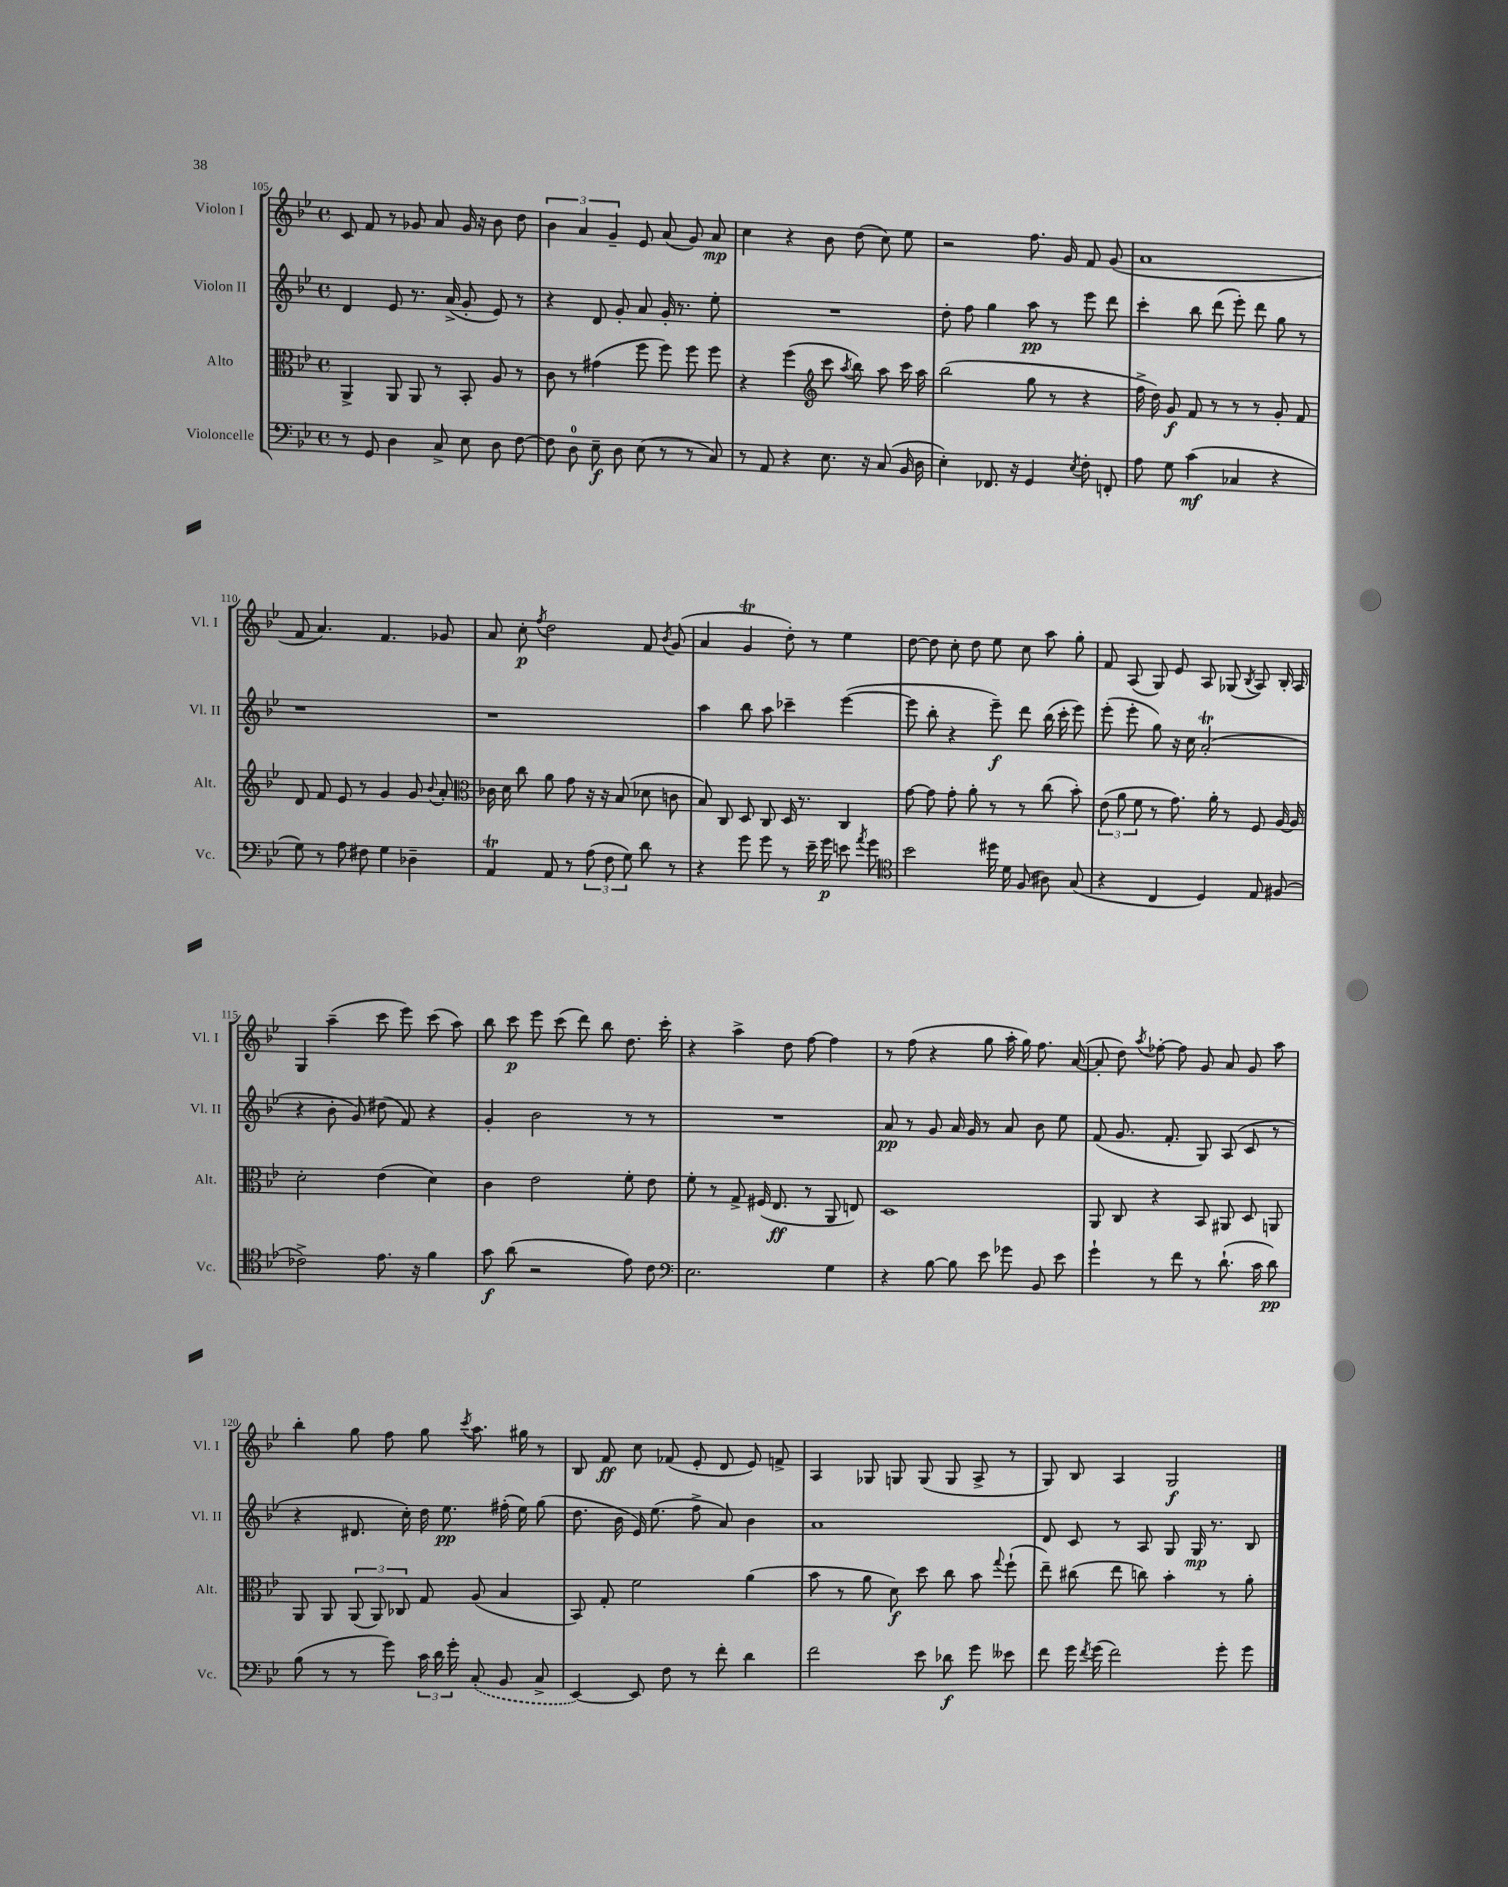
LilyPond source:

<<
\new StaffGroup <<
\new Staff = "s0" \with { instrumentName = "Violon I" shortInstrumentName = "Vl. I" } {
    \clef treble \key bes \major \defaultTimeSignature \time 4/4
    \autoBeamOff c'8 f'8 r8 ges'8 a'8 ges'16 r16 bes'8 d''8 |
    \tuplet 3/2 { bes'4 a'4 g'4-- } ees'8 a'8( g'8) a'8\mp |
    c''4 r4 bes'8 d''8( c''8) ees''8 |
    r2 f''8. g'16 f'8 g'8( |
    a'1 |
    f'8 a'4.) f'4. ges'8 |
    a'8 c''8-.\p \acciaccatura { f''8 } d''2 f'8 \acciaccatura { bes'8 } g'8( |
    a'4 g'4\trill d''8-.) r8 ees''4 |
    d''8~ d''8 c''8-. d''8 ees''8 c''8 a''8 g''8-. |
    f'8 a8( g8) ees'8 a8 ges8( \acciaccatura { bes8 } a8) bes16-. a16 |
    g4 a''4--( c'''8 ees'''8) c'''8( a''8) |
    bes''8 c'''8\p ees'''8 c'''8( d'''8) bes''8 d''8. c'''16-. |
    r4 a''4-> d''8 f''8~ f''4 |
    r8 f''8( r4 g''8 a''16-. g''16) f''8. a'16~( |
    a'8-. d''8) \acciaccatura { a''8 } fes''8~-. fes''8 g'8 a'8 g'8 a''8 |
    bes''4-. g''8 f''8 g''8 \acciaccatura { c'''8 } a''8. gis''16 r8 |
    bes8 f'8\ff c''8 fes'8( ees'8-. d'8 ees'8) f'8-> |
    a4 ges8 g8 g8( g8 a8-> r8 |
    g8) bes8 a4 g2\f \bar "|." |
}
\new Staff = "s1" \with { instrumentName = "Violon II" shortInstrumentName = "Vl. II" } {
    \clef treble \key bes \major \defaultTimeSignature \time 4/4
    \autoBeamOff d'4 ees'8 r8. a'16->( g'8-. ees'8) r8 |
    r4 d'8 g'8-. a'8 g'16-. r8. ees''8-. |
    R1 |
    d''8-. f''8 g''4 a''8\pp r8 ees'''8 d'''8 |
    c'''4-. bes''8 d'''8( ees'''8-.) d'''8 g''8 r8 |
    r1 |
    r1 |
    a''4 bes''8 a''8 ces'''4-- ees'''4~( |
    ees'''8 bes''8-. r4 ees'''8--\f) d'''8 bes''16( c'''16-. ees'''8) |
    ees'''8-.( ees'''8-. g''8) r16 c''16 a'2-.\trill( |
    r4 bes'8-. g'8) dis''8( f'8) r4 |
    g'4-. bes'2 r8 r8 |
    R1 |
    a'8\pp r8 g'8 a'16 g'16 r8 a'8 bes'8 ees''8 |
    f'8( g'8. f'8.-. g8) a8( c'8 r8 |
    r4 dis'8. c''16-.) d''16 ees''8.\pp fis''16-.( ees''16) g''8( |
    d''8. bes'16 ees'16) ees''8.( f''8-> a'8) bes'4 |
    a'1 |
    d'8 c'8 r8 a8 g8 g16\mp r8. bes8 \bar "|." |
}
\new Staff = "s2" \with { instrumentName = "Alto" shortInstrumentName = "Alt." } {
    \clef alto \key bes \major \defaultTimeSignature \time 4/4
    \autoBeamOff a,4-> a,8 a,8 r8 bes,8-. a8 r8 |
    c'8 r8 gis'4( f''8 f''8) f''8 f''8 |
    r4 f''4( \clef treble c'''8 \acciaccatura { a''8 } bes''8) a''8 c'''16 a''16 |
    bes''2( g''8 r8 r4 |
    f''16-> d''16) g'8\f f'8 r8 r8 r8 g'8-. f'8 |
    d'8 f'8 ees'8 r8 g'4 g'8 \appoggiatura { bes'8 } a'8-. |
    \clef alto ces'16 d'16 c''8 a'8 g'8 r16 r16 bes8( des'8 c'8 |
    bes8) c8 d8 c8 d16 r8. c4 |
    g'8~ g'8 g'8-. a'8-. r8 r8 c''8( bes'8-.) |
    \tuplet 3/2 { ees'8( a'8 f'8 } r8 g'8.) a'16-. r8 f8 a16~ a16 |
    d'2-. ees'4( d'4) |
    c'4 ees'2 f'8-. ees'8 |
    f'8-. r8 g8-> fis16( ees8.\ff r8 a,8 e8) |
    d1 |
    a,8 c8 r4 bes,8 ais,8 d8 a,8 |
    a,8 a,8 \tuplet 3/2 { a,8( a,8) ces8 } g8 a8( bes4 |
    bes,8) g8-. f'2 a'4( |
    bes'8 r8 a'8 d'8\f) d''8 c''8 bes'8 \appoggiatura { g''8 } f''8-!( |
    ees''8--) cis''8( ees''8 c''8) bes'4-. r8 a'8-. \bar "|." |
}
\new Staff = "s3" \with { instrumentName = "Violoncelle" shortInstrumentName = "Vc." } {
    \clef bass \key bes \major \defaultTimeSignature \time 4/4
    \autoBeamOff r8 g,8 d4 c8-> ees8 d8 f8~ |
    f8 d8-0 ees8--\f d8 ees8( r8 r8 c8) |
    r8 a,8 r4 ees8. r16 c8( bes,16 d16 |
    ees4-.) fes,8. r16 g,4 \acciaccatura { ees8 } f8-. f,8-. |
    a8 g8 c'4\mf( ces4 r4 |
    g8) r8 a8 fis8 g4 des4-- |
    a,4\trill a,8 r8 \tuplet 3/2 { a8( f8 g8) } d'8 r8 |
    r4 g'8 g'8 r8 ees'16-- g'16\p e'8 \acciaccatura { a'8 } g'8 |
    \clef tenor bes'2 dis''16 d'16 f8( ais8) g8( |
    r4 c4 d4) ees8 fis8( |
    ces'2->) ees'8. r16 f'4 |
    g'8\f a'8( r2 ees'8) c'8 |
    \clef bass ees2. g4 |
    r4 bes8~ bes8 ees'8 ges'8 bes,8 ees'8 |
    g'4-! r8 f'8 r8 d'8.-!( c'16 d'8\pp) |
    bes8( r8 r8 g'8) \tuplet 3/2 { c'16 d'16 g'16-. } \once \slurDashed c8-.( bes,8 c8-> |
    ees,4~) ees,8 f8 r8 f'8-. d'4 |
    f'2 ees'8 des'8\f g'8 eeses'8 |
    f'8 g'16 \acciaccatura { f'8 } g'16( f'2) g'8-. g'8 \bar "|." |
}
>>
>>
\layout { \context { \Score currentBarNumber = #105 } }
